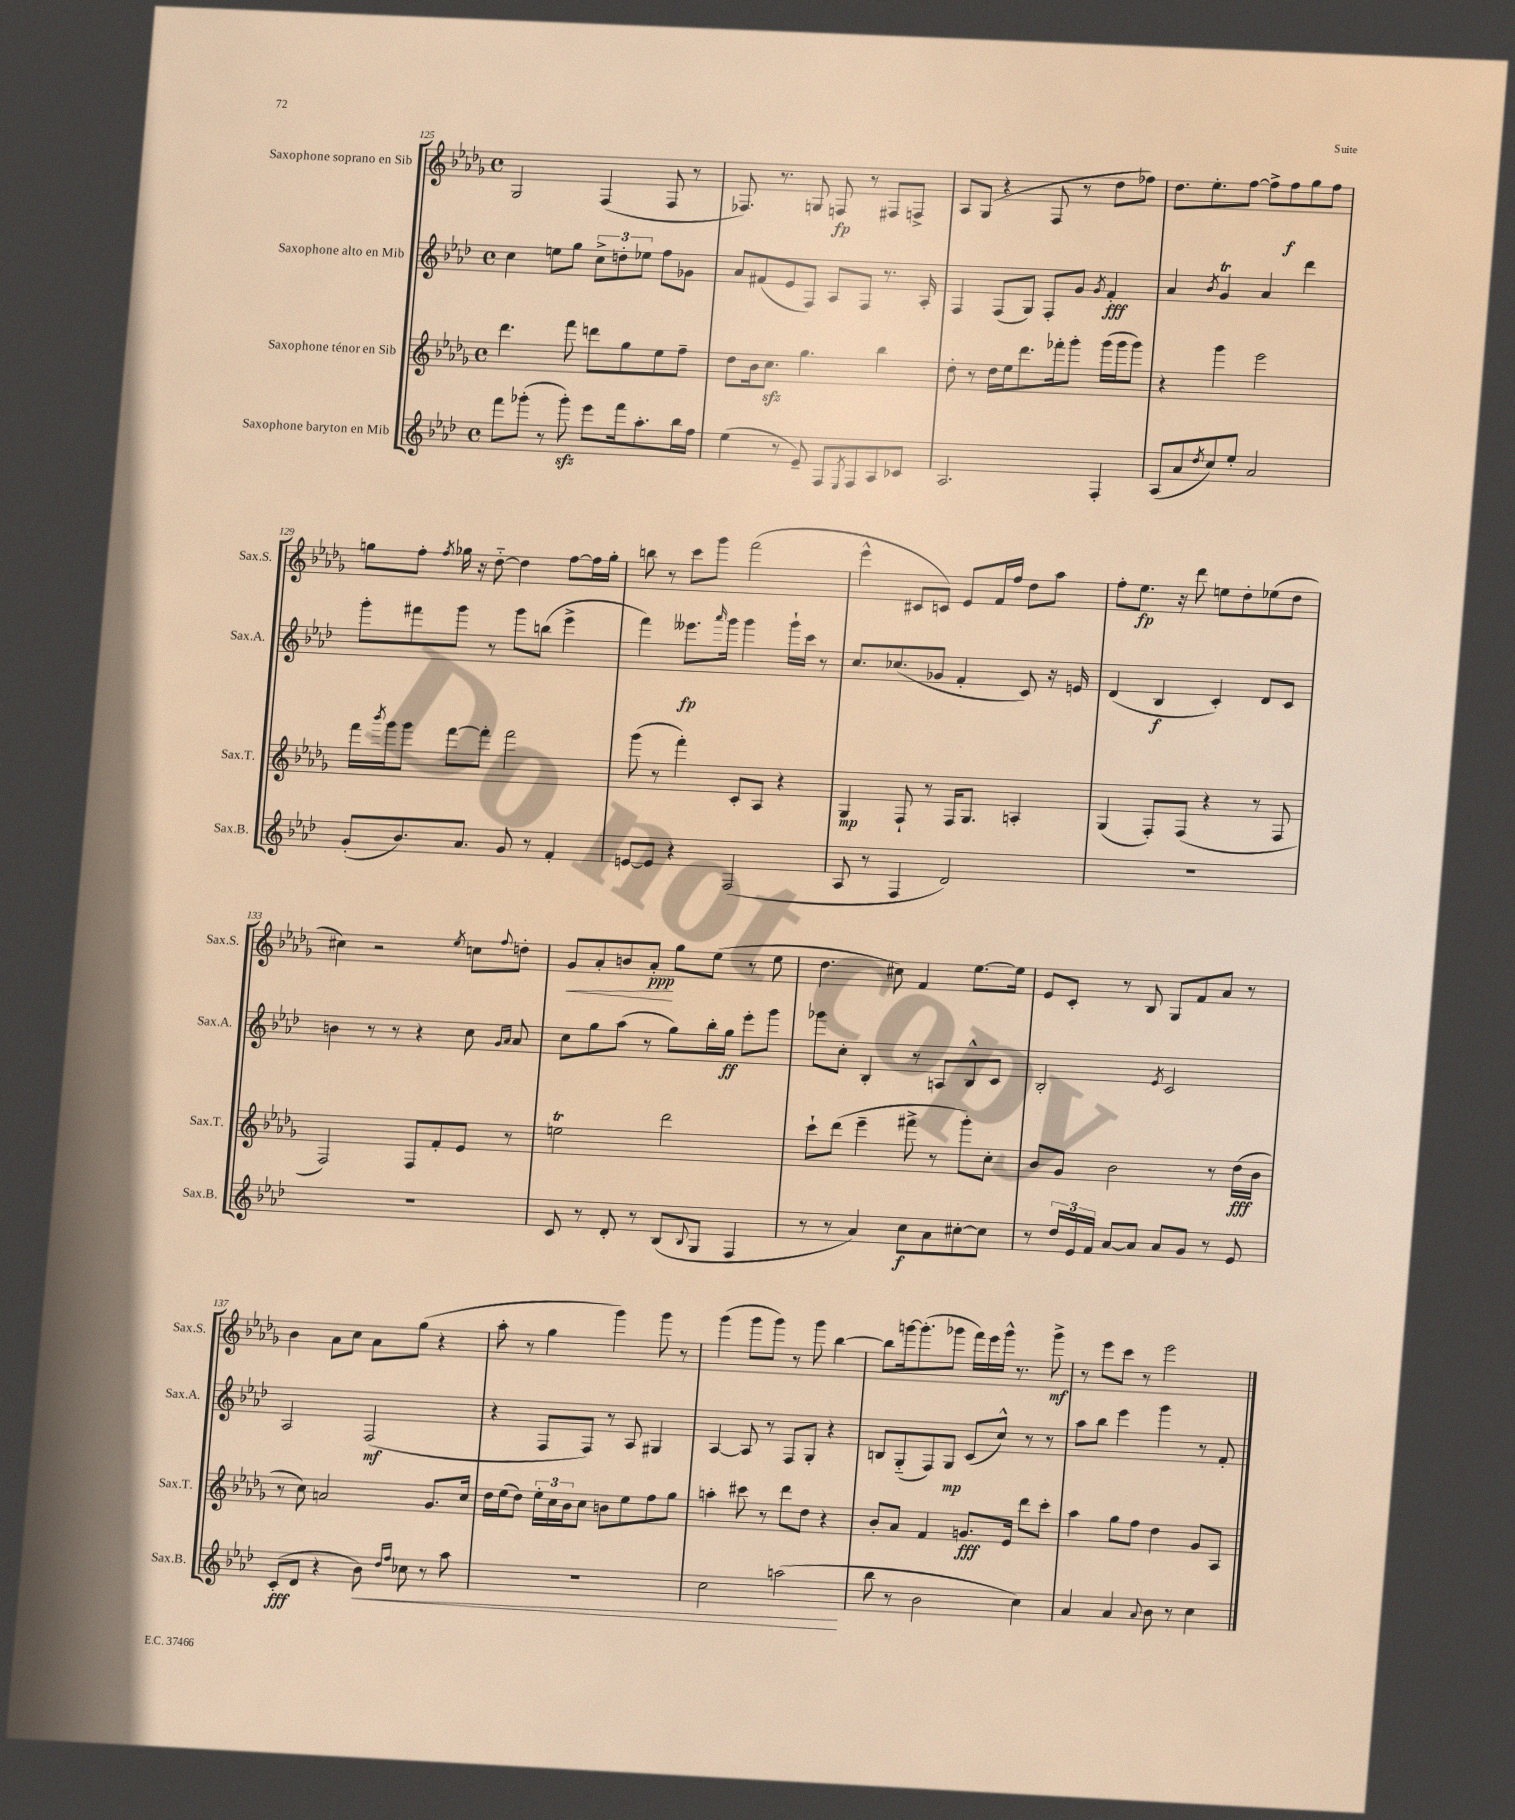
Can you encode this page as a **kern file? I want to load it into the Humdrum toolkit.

**kern	**dynam	**kern	**dynam	**kern	**dynam	**kern	**dynam
*part4	*part4	*part3	*part3	*part2	*part2	*part1	*part1
*staff4	*staff4	*staff3	*staff3	*staff2	*staff2	*staff1	*staff1
*I"Saxophone baryton en Mib	*	*I"Saxophone ténor en Sib	*	*I"Saxophone alto en Mib	*	*I"Saxophone soprano en Sib	*
*I'Sax.B.	*	*I'Sax.T.	*	*I'Sax.A.	*	*I'Sax.S.	*
*clefG2	*	*clefG2	*	*clefG2	*	*clefG2	*
*k[b-e-a-d-]	*	*k[b-e-a-d-g-]	*	*k[b-e-a-d-]	*	*k[b-e-a-d-g-]	*
*M4/4	*	*M4/4	*	*M4/4	*	*M4/4	*
*met(c)	*	*met(c)	*	*met(c)	*	*met(c)	*
=125	=125	=125	=125	=125	=125	=125	=125
8fff\L	.	4.ddd-\	.	4cc\	.	2G-/	.
(8ggg-X'\J	.	.	.	.	.	.	.
8r	.	.	.	8een\L	.	.	.
8ggg-zz'\)	.	8fff\	.	8gg\J	.	.	.
8eee-\L	.	8dddn\L	.	12cc^\L	.	(4F/	.
.	.	.	.	12ddn'\	.	.	.
16fff\k	.	8gg-\	.	.	.	.	.
.	.	.	.	12ee-X\J	.	.	.
8.aa-'\	.	.	.	.	.	.	.
.	.	8ee-\	.	8ff\L	.	8F/	.
16bb-\L	.	8ff~\J	.	8g-X\J	.	8r	.
16ff\JJ	.	.	.	.	.	.	.
=126	=126	=126	=126	=126	=126	=126	=126
(4ee-\	.	8dd-\L	.	8a-/L	.	8.F-X/)	.
.	.	16b-\k	.	(8f#X/	.	.	.
.	.	8.cczz\J	.	.	.	8.r	.
8r	.	.	.	8e-/	.	.	.
8e-~/)	.	4.gg-\	.	8F/J)	.	8Gn/	.
8F/L	.	.	.	8A-/L	.	8Fn/	fp
8qE-/	.	.	.	.	.	.	.
8F/	.	.	.	8F/J	.	8r	.
8A-/	.	4bb-\	.	8.r	.	8F#X/L	.
8c-X/J	.	.	.	.	.	8Fn^/J	.
.	.	.	.	16A-'/	.	.	.
=127	=127	=127	=127	=127	=127	=127	=127
2.A-/	.	8dd-'\	.	4F/	.	8A-/L	.
.	.	8r	.	.	.	(8G-/J	.
.	.	16dd-\LL	.	(8F/L	.	4r	.
.	.	16ee-\J	.	.	.	.	.
.	.	8.ddd-\	.	8G/J)	.	.	.
.	.	.	.	8F'/L	.	8F/	.
.	.	16fff-X'\k	.	.	.	.	.
.	.	8ggg-'\J	.	8g/J	.	8r	.
.	.	.	.	8qg/	.	.	.
4F'/	.	(16ggg-\LL	.	4f'/	fff	8dd-\L	.
.	.	16ggg-\J	.	.	.	.	.
.	.	8ggg-\J)	.	.	.	8ff-X\J)	.
=128	=128	=128	=128	=128	=128	=128	=128
(8A-/L	.	4r	.	4a-/	.	8.dd-\L	.
8a-/	.	.	.	.	.	.	.
.	.	.	.	.	.	8.ee-'\	.
8qdd-/	.	.	.	8qb-/	.	.	.
8cc/)	.	4ggg-\	.	4gt/	.	.	.
8ee-'/J	.	.	.	.	.	[8ff\J	.
2a-/	.	2eee-\	.	4a-/	.	8ff^\L]	.
.	.	.	.	.	.	8ff\	f
.	.	.	.	4ddd-\	.	8gg-\	.
.	.	.	.	.	.	8ff\J	.
!!LO:LB:g=z
=129	=129	=129	=129	=129	=129	=129	=129
(8g'/L	.	16fff\LL	.	8ggg'\L	.	8ggn\L	.
.	.	8qbbb-/	.	.	.	.	.
.	.	16ggg-\J	.	.	.	.	.
8.b-/)	.	8ggg-\J	.	8fff#X\	.	8ff'\J	.
.	.	.	.	.	.	8qff/	.
.	.	[8fff\L	.	8ggg\J	.	16gg-X\	.
8.a-/J	.	.	.	.	.	16r	.
.	.	8fff'\J]	.	8r	.	[8dd-\	.
8g/	.	2fff\	.	8ggg\L	.	4dd-\]	.
8r	.	.	.	(8bbn\J	.	.	.
4f'/	.	.	.	4eee-^\	.	[8ff\L	.
.	.	.	.	.	.	16ff\L]	.
.	.	.	.	.	.	16gg-'\JJ	.
=130	=130	=130	=130	=130	=130	=130	=130
[8en/L	.	(8ggg-\	.	4fff\)	.	8bbn\	.
8e/J]	.	8r	.	.	.	8r	.
4r	.	4fff'\)	.	8.eee--X\L	fp	8ccc\L	.
.	.	.	.	.	.	8ggg-\J	.
.	.	.	.	16qqaaa-/	.	.	.
.	.	.	.	16ggg\Jk	.	.	.
(2F/	.	8c'/L	.	4ggg\	.	(2fff\	.
.	.	8A-/J	.	.	.	.	.
.	.	4r	.	16ggg`\LL	.	.	.
.	.	.	.	16ccc\JJ	.	.	.
.	.	.	.	8r	.	.	.
=131	=131	=131	=131	=131	=131	=131	=131
8A-/	.	4G-/	mp	8.cc/L	.	4eee-^^\	.
8r	.	.	.	.	.	.	.
.	.	.	.	(8.cc-X/	.	.	.
4F/	.	8F`/	.	.	.	8c#X/L	.
.	.	8r	.	8g-X/J	.	8cn/J)	.
2d-/)	.	16F/KL	.	4f'/	.	8e-/L	.
.	.	8.G-/J	.	.	.	.	.
.	.	.	.	.	.	16f/L	.
.	.	.	.	.	.	16ff/JJ	.
.	.	4An'/	.	8c/)	.	8dd-\L	.
.	.	.	.	16r	.	8aa-\J	.
.	.	.	.	16en/	.	.	.
=132	=132	=132	=132	=132	=132	=132	=132
1r	.	(4G-/	.	(4d-/	.	8ff'\L	.
.	.	.	.	.	.	8.ee-\J	fp
.	.	8F'/L)	.	4B-/	f	.	.
.	.	.	.	.	.	16r	.
.	.	(8F/J	.	.	.	8ddd-\	.
.	.	4r	.	4c'/)	.	8een\L	.
.	.	.	.	.	.	8dd-'\	.
.	.	8r	.	8d-/L	.	(8ee-X\	.
.	.	8F/	.	8c/J	.	8dd-\J	.
!!LO:LB:g=z
=133	=133	=133	=133	=133	=133	=133	=133
1r	.	2F/)	.	4bn\	.	4cc#X\)	.
.	.	.	.	8r	.	2r	.
.	.	.	.	8r	.	.	.
.	.	8F/L	.	4r	.	.	.
.	.	8f'/	.	.	.	.	.
.	.	.	.	.	.	8qee-/	.
.	.	8e-/J	.	8cc\	.	8ccn\L	.
.	.	.	.	16qqg/LL	.	.	.
.	.	.	.	16qqa-/JJ	.	8qqff/	.
.	.	8r	.	8a-/	.	8ddn'\J	.
=134	=134	=134	=134	=134	=134	=134	=134
!	!	!	!	!	!	!	!LO:HP:b
8c/	.	2eent\	.	8cc\L	.	8g-/L	<
8r	.	.	.	8gg\	.	8a-'/	.
8d-'/	.	.	.	(8aa-\J	.	8bn/	.
8r	.	.	.	8r	.	8a-'/J	ppp
(8B-/L	.	2ddd-\	.	8gg\L)	.	8gg-\L	[
8qqB-/	.	.	.	.	.	.	.
8G/J	.	.	.	16bb-'\L	.	(8ee-\J	.
.	.	.	.	16gg\JJ	ff	.	.
4F/	.	.	.	8eee-'\L	.	8r	.
.	.	.	.	8ggg\J	.	8ee-\	.
=135	=135	=135	=135	=135	=135	=135	=135
8r	.	8ccc`\L	.	8ggg-X\L	.	4.dd-\	.
8r	.	(8ddd-\J	.	8cc'\J	.	.	.
4a-/)	.	4eee-~\	.	4B-'/	.	.	.
.	.	.	.	.	.	8cc#X\)	.
8cc\L	f	8fff#X^\	.	8r	.	4f/	.
8a-\	.	8r	.	8An/L	.	.	.
[8cc#X'\	.	8ggg-'\L)	.	8B-^^/	.	[8.ee-\L	.
8cc#\J]	.	8cc'\J	.	8c/J	.	.	.
.	.	.	.	.	.	16ee-\Jk]	.
=136	=136	=136	=136	=136	=136	=136	=136
8r	.	8b-/L	.	2B-'/	.	8e-/L	.
24dd-/LL	.	8g-/J	.	.	.	8c'/J	.
24e-/	.	.	.	.	.	.	.
24f/JJ	.	.	.	.	.	.	.
[8a-/L	.	2b-\	.	.	.	8r	.
8a-/J]	.	.	.	.	.	8B-/	.
.	.	.	.	8qe-/	.	.	.
8a-/L	.	.	.	2c/	.	8G-/L	.
8g/J	.	.	.	.	.	8f/	.
8r	.	8r	.	.	.	8a-/J	.
8e-/	.	(16dd-\LL	fff	.	.	8r	.
.	.	16b-\JJ	.	.	.	.	.
!!LO:LB:g=z
=137	=137	=137	=137	=137	=137	=137	=137
(8c'/L	fff	8r	.	2A-/	.	4b-\	.
8d-/J	.	8cc\)	.	.	.	.	.
4r	.	2an/	.	.	.	8a-\L	.
.	.	.	.	.	.	8cc\J	.
!	!LO:HP:b	!	!	!	!	!	!
8b-\)	<	.	.	(2F/	mf	8a-\L	.
16qqdd-/LL	.	.	.	.	.	.	.
16qqff/JJ	.	.	.	.	.	.	.
8cc-X\	.	.	.	.	.	(8gg-\J	.
8r	.	8.g-/L	.	.	.	4r	.
8aa-\	.	.	.	.	.	.	.
.	.	16cc/Jk	.	.	.	.	.
=138	=138	=138	=138	=138	=138	=138	=138
1r	.	16dd-\LL	.	4r	.	8aa-'\	.
.	.	(16ee-\J	.	.	.	.	.
.	.	8dd-\J)	.	.	.	8r	.
.	.	24ee-'\LL	.	8F/L	.	4gg-\	.
.	.	24cc\	.	.	.	.	.
.	.	24b-\J	.	.	.	.	.
.	.	8cc\J	.	8F/J)	.	.	.
.	.	8bn\L	.	8r	.	4ggg-\)	.
.	.	8ee-\	.	8A-/	.	.	.
.	.	8ff\	.	4G#X/	.	8ggg-\	.
.	.	8gg-\J	.	.	.	8r	.
=139	=139	=139	=139	=139	=139	=139	=139
2cc\	.	4aan'\	.	[4A-/	.	(4ggg-\	.
.	.	8ccc#X\	.	8A-/]	.	8ggg-\L	.
.	.	8r	.	8r	.	8ggg-\J)	.
(2aan\	.	8ddd-\L	.	8F/L	.	8r	.
.	.	8dd-\J	.	8G'/J	.	8ggg-\	.
.	.	4r	.	4r	.	[4bb-\	.
.	[	.	.	.	.	.	.
=140	=140	=140	=140	=140	=140	=140	=140
8bb-\	.	8b-'/L	.	8Bn/L	.	8bb-\L]	.
8r	.	8a-/J	.	(8G/	.	[16gggn\k	.
.	.	.	.	.	.	(8.ggg'\]	.
2b-\	.	4f/	.	8F/)	.	.	.
.	.	.	.	8G/J	mp	8ggg-X\J	.
.	.	8.gn/L	fff	(8c/L	.	16fff\LL)	.
.	.	.	.	.	.	16eee-\	.
.	.	.	.	8cc^^/J)	.	16ggg-^^\JJ	.
.	.	16e-/Jk	.	.	.	8.r	.
4cc\)	.	8ddd-\L	.	8r	.	.	.
.	.	8ccc'\J	.	8r	.	8ggg-^\	mf
=141	=141	=141	=141	=141	=141	=141	=141
4a-/	.	4aa-\	.	8aa-\L	.	8r	.
.	.	.	.	8bb-\J	.	8eee-\L	.
4a-/	.	8gg-\L	.	4eee-\	.	8ccc\J	.
.	.	8ff\J	.	.	.	8r	.
8qqa-/	.	.	.	.	.	.	.
8b-\	.	4dd-\	.	4ggg\	.	2eee-\	.
8r	.	.	.	.	.	.	.
4cc\	.	8g-/L	.	8r	.	.	.
.	.	8A-/J	.	8f'/	.	.	.
==	==	==	==	==	==	==	==
*-	*-	*-	*-	*-	*-	*-	*-
